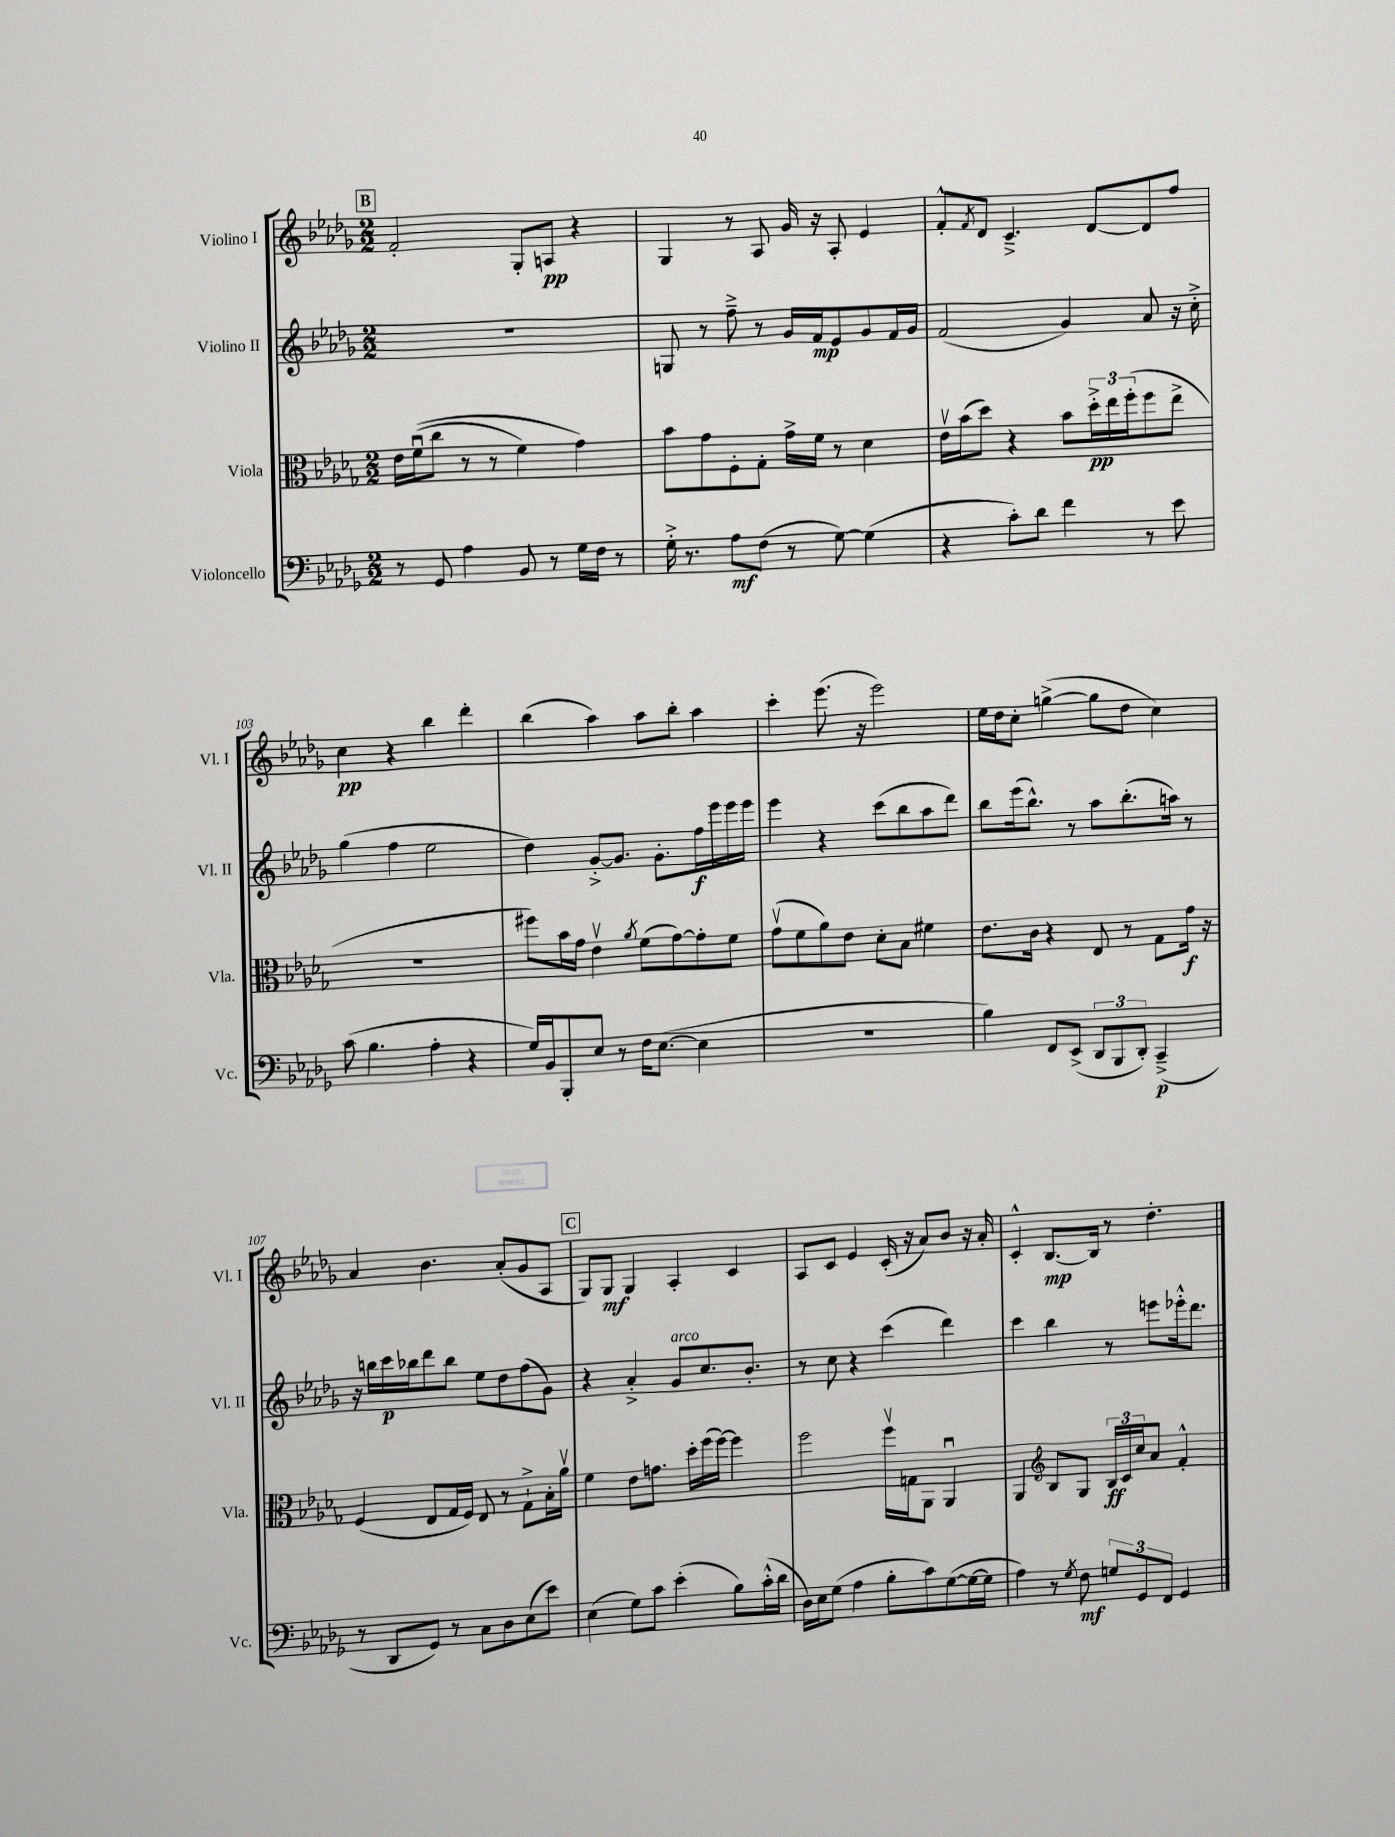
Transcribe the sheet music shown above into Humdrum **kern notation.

**kern	**dynam	**kern	**dynam	**kern	**dynam	**kern	**dynam
*part4	*part4	*part3	*part3	*part2	*part2	*part1	*part1
*staff4	*staff4	*staff3	*staff3	*staff2	*staff2	*staff1	*staff1
*I"Violoncello	*	*I"Viola	*	*I"Violino II	*	*I"Violino I	*
*I'Vc.	*	*I'Vla.	*	*I'Vl. II	*	*I'Vl. I	*
*clefF4	*	*clefC3	*	*clefG2	*	*clefG2	*
*k[b-e-a-d-g-]	*	*k[b-e-a-d-g-]	*	*k[b-e-a-d-g-]	*	*k[b-e-a-d-g-]	*
*M2/2	*	*M2/2	*	*M2/2	*	*M2/2	*
!!LO:REH:place=s1:t=B
=100	=100	=100	=100	=100	=100	=100	=100
8r	.	16e-\LL	.	1r	.	2f'/	.
.	.	((16fu\J	.	.	.	.	.
8GG-/	.	8cc\J	.	.	.	.	.
4A-\	.	8r	.	.	.	.	.
.	.	8r	.	.	.	.	.
8BB-/	.	4f\)	.	.	.	8G-'/L	.
8r	.	.	.	.	.	8An/J	pp
16G-\LL	.	4g-\)	.	.	.	4r	.
16F\JJ	.	.	.	.	.	.	.
8r	.	.	.	.	.	.	.
=101	=101	=101	=101	=101	=101	=101	=101
16G-'^\	.	8b-\L	.	8Gn/	.	4G-/	.
8.r	.	.	.	.	.	.	.
.	.	8g-\	.	8r	.	.	.
8A-\L	mf	8F'\	.	8ff~^\	.	8r	.
(8F\J	.	8G-'\J	.	8r	.	8A-/	.
8r	.	16g-^\LL	.	16g-/LL	.	16g-/	.
.	.	16f\JJ	.	16f/J	mp	16r	.
[8G-\)	.	8r	.	8e-/	.	8A-'/	.
(4G-\]	.	4d-\	.	8g-/	.	4e-/	.
.	.	.	.	16f/L	.	.	.
.	.	.	.	16g-/JJ	.	.	.
=102	=102	=102	=102	=102	=102	=102	=102
4r	.	16e-v\LL	.	(2f/	.	8f'^^/L	.
.	.	(16b-\J	.	.	.	.	.
.	.	.	.	.	.	8qf/	.
.	.	8dd-\J)	.	.	.	8d-/J	.
8c'\L)	.	4r	.	.	.	4.c~^/	.
8d-\J	.	.	.	.	.	.	.
4f\	.	8b-\L	.	4g-/)	.	.	.
.	.	24dd-'^\L	pp	.	.	[8d-/L	.
.	.	24ee-\	.	.	.	.	.
.	.	(24ff'\J	.	.	.	.	.
8r	.	8ff\	.	8a-/	.	8d-/]	.
8e-\	.	8ee-^\J	.	16r	.	8ff/J	.
.	.	.	.	16cc'^\	.	.	.
!!LO:LB:g=z
=103	=103	=103	=103	=103	=103	=103	=103
(8c\	.	1r	.	(4gg-\	.	4cc\	pp
4.B-\	.	.	.	.	.	.	.
.	.	.	.	4ff\	.	4r	.
4A-'\	.	.	.	2ee-\	.	4bb-\	.
4r	.	.	.	.	.	4ddd-'\	.
=104	=104	=104	=104	=104	=104	=104	=104
16G-/LL)	.	8ff#X\L)	.	4dd-\)	.	(4bb-\	.
16BB-/J	.	.	.	.	.	.	.
8BBB-'/	.	16b-\L	.	.	.	.	.
.	.	16g-\JJ	.	.	.	.	.
8E-/J	.	4e-v\	.	[8g-'^/L	.	4aa-\)	.
8r	.	.	.	8.g-/J]	.	.	.
.	.	8qa-/	.	.	.	.	.
16F\KL	.	(8f\L	.	.	.	8aa-\L	.
([8.E-\J	.	.	.	8.g-'\L	.	.	.
.	.	[8g-\)	.	.	.	8bb-'\J	.
4E-\]	.	8g-'\]	.	16ff\L	f	4aa-\	.
.	.	.	.	16eee-\	.	.	.
.	.	8f\J	.	16eee-\	.	.	.
.	.	.	.	16eee-\JJ	.	.	.
=105	=105	=105	=105	=105	=105	=105	=105
1r	.	(8g-v\L	.	4eee-\	.	4ccc'\	.
.	.	8f\	.	.	.	.	.
.	.	8a-\)	.	4r	.	(8.eee-\	.
.	.	8e-\J	.	.	.	.	.
.	.	.	.	.	.	16r	.
.	.	8d-'\L	.	(8ccc\L	.	2eee-\)	.
.	.	8B-\J	.	8bb-\	.	.	.
.	.	4f#X\	.	8aa-\	.	.	.
.	.	.	.	8ddd-\J)	.	.	.
=106	=106	=106	=106	=106	=106	=106	=106
4B-\)	.	8.e-\L	.	8bb-\L	.	16ee-\LL	.
.	.	.	.	.	.	16dd-\J	.
.	.	.	.	(16eee-\k	.	8cc'\J	.
.	.	16c\Jk	.	8.bb-^^\J)	.	.	.
8FF/L	.	4r	.	.	.	([4ggn^\	.
(8EE-^/J	.	.	.	8r	.	.	.
12DD-/L	.	8E-/	.	8aa-\L	.	8gg\L]	.
12BBB-/	.	.	.	.	.	.	.
.	.	8r	.	(8.bb-'\	.	8dd-\J	.
12DD-'/J)	.	.	.	.	.	.	.
(4CC~^/	p	8G-\L	.	.	.	4cc\)	.
.	.	.	.	16aan\Jk)	.	.	.
.	.	16g-\Jk	f	8r	.	.	.
.	.	16r	.	.	.	.	.
!!LO:LB:g=z
=107	=107	=107	=107	=107	=107	=107	=107
8r	.	(4F/	.	16r	.	4a-/	.
.	.	.	.	16bbn\LL	.	.	.
8DD-/L	.	.	.	16ccc\	p	.	.
.	.	.	.	16bb-X\J	.	.	.
8GG-/J)	.	8E-/L	.	8ddd-\	.	4.b-\	.
8r	.	16G-/L	.	8bb-\J	.	.	.
.	.	16F/JJ)	.	.	.	.	.
8C\L	.	8E-/	.	8ee-\L	.	.	.
8D-\	.	8r	.	8dd-\	.	(8a-'/L	.
(8E-\	.	8G-`^\L	.	(8ff\	.	8g-/	.
8e-\J)	.	16B-'\L	.	8g-\J)	.	8A-/J	.
.	.	16a-v\JJ	.	.	.	.	.
!!LO:REH:place=s1:t=C
=108	=108	=108	=108	=108	=108	=108	=108
(4E-\	.	4f\	.	4r	.	8G-/L)	.
.	.	.	.	.	.	8G-/J	mf
8G-\L)	.	8e-\L	.	4a-'^/	.	4G-/	.
8c\J	.	8.gn\J	.	.	.	.	.
!	!	!	!	!LO:TX:a:i:t=arco	!	!	!
(4e-'\	.	.	.	8g-/L	.	4A-'/	.
.	.	16dd-'\LL	.	.	.	.	.
.	.	(16ff\	.	8.cc/	.	.	.
.	.	[16ff\JJ)	.	.	.	.	.
8B-\L)	.	4ff\]	.	.	.	4c/	.
.	.	.	.	8.b-'/J	.	.	.
(16c'^^\L	.	.	.	.	.	.	.
16d-\JJ	.	.	.	.	.	.	.
=109	=109	=109	=109	=109	=109	=109	=109
16D-\LL)	.	2ff\	.	8r	.	8A-/L	.
16E-\J	.	.	.	.	.	.	.
(8G-\J	.	.	.	8cc\	.	8c/J	.
4A-\	.	.	.	4r	.	4e-/	.
8B-'\L	.	16ffv\LL	.	(4ccc\	.	(16c'/	.
.	.	16Gn\J	.	.	.	16r	.
8c\)	.	8AA-\J	.	.	.	8a-/L)	.
([8G-\	.	4AA-u/	.	4ddd-\)	.	8b-/J	.
16G-\L_	.	.	.	.	.	16r	.
16G-\JJ]	.	.	.	.	.	16a-'/	.
=110	=110	=110	=110	=110	=110	=110	=110
4A-\)	.	4AA-/	.	4ccc\	.	4c'^^/	.
*	*	*clefG2	*	*	*	*	*
8r	.	8B-/L	.	4bb-\	.	[8.B-/L	mp
8qG-/	.	.	.	.	.	.	.
8F\	mf	8G-/J	.	.	.	.	.
.	.	.	.	.	.	16B-/Jk]	.
12Gn/L	.	24B-/LL	ff	8r	.	8r	.
.	.	24c/	.	.	.	.	.
12GG-/	.	24cc/J	.	.	.	.	.
.	.	8a-/J	.	8eeen\L	.	4.dd-'\	.
12FF/J	.	.	.	.	.	.	.
4GG-/	.	4f'^^/	.	16eee-X'^^\k	.	.	.
.	.	.	.	8.ddd-\J	.	.	.
==	==	==	==	==	==	==	==
*-	*-	*-	*-	*-	*-	*-	*-
